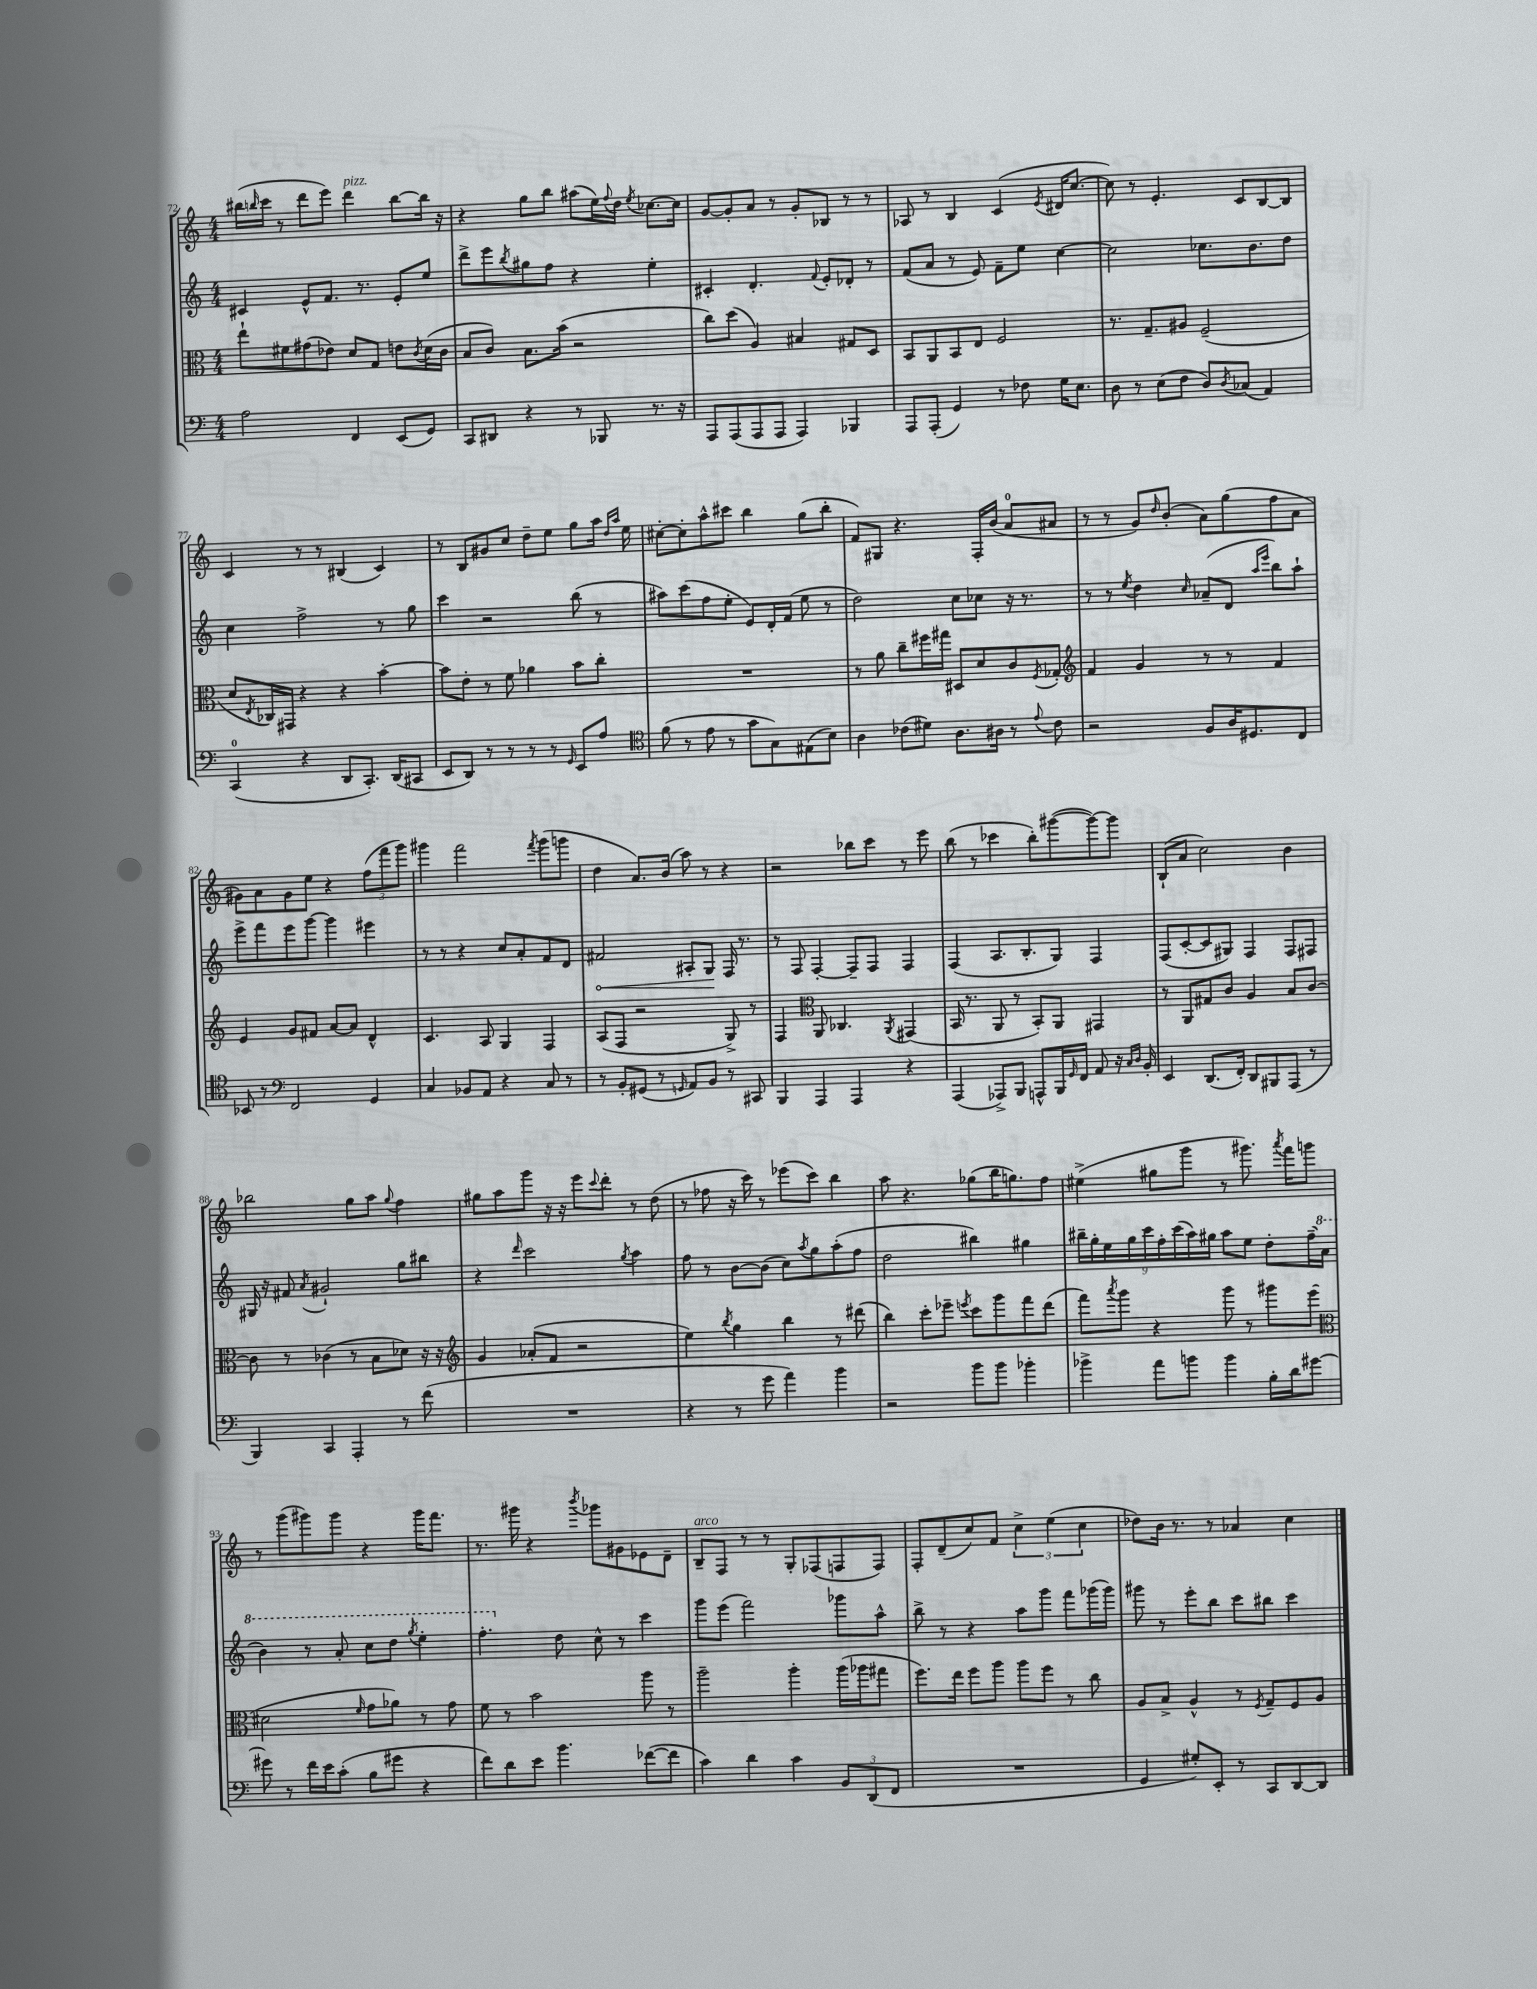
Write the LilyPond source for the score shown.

<<
\new StaffGroup <<
\new Staff = "s0" {
    \clef treble \key c \major \numericTimeSignature \time 4/4
    bis''16( \grace { b''16 } c'''16 r8 d'''8 e'''8) d'''4^\markup { \italic "pizz." } b''8~ b''16 r16 |
    r4 g''8 b''8 ais''8( e''16) \appoggiatura { f''8 } d''16 \acciaccatura { e''8 } ces''8.~ ces''16 |
    g'8~ g'8-. a'8 r8 g'8-. bes8 r8 r8 |
    aes8 r8 b4 c'4( \acciaccatura { e'8 } dis'16 c''8.~ |
    c''8) r8 e'4.-. c'8 b8~ b8 |
    c'4 r8 r8 bis4( c'4) |
    r8 b8 gis'8 c''8 d''8-- e''8 g''8 a''16 \grace { d''16 a''16 } e''16 |
    cis''8~-. cis''8-. a''8-^ cis'''8 b''4 g''8( b''8-. |
    f'8) gis8 r4. f16-. b'16( a'8-0 ais'8 |
    r8 r8 g'8) \grace { d''16 } b'8-.( a'8) g''8( f''8 a'8 |
    gis'8) a'8 gis'8 e''8 r4 \tuplet 3/2 { f''8( f'''8 g'''8) } |
    gis'''4 f'''2 \acciaccatura { f'''8 } gis'''8( g'''8 |
    d''4 a'8.) b'16( a''8) r8 r4 |
    r2 bes''8 c'''8 r8 e'''8 |
    b''8( r8 ces'''4 b''8-.) gis'''8~( gis'''8~) gis'''8 |
    b8-!( a'8 c''2) b'4 |
    bes''2 g''8 a''8 \appoggiatura { g''8 } f''4 |
    gis''8 a''8 g'''8 r16 r16 e'''8 \appoggiatura { c'''8 } d'''8-. r8 d''8( |
    r8 fes''8 r16 c'''16) r8 ees'''8( c'''8) b''4 |
    a''8 r4. ges''8( b''16 g''8.) f''8 |
    eis''4->( gis''8 g'''8 r8 gis'''8.) \acciaccatura { a'''8 } f'''16 g'''8 |
    r8 g'''8( gis'''8) gis'''8 r4 gis'''16 f'''8. |
    r8. gis'''16 r4 \acciaccatura { b'''8 } ges'''8 gis'8 ees'8 d'8-- |
    b8--^\markup { \italic "arco" } f8 r8 r8 g8-. fes8( f8 f8) |
    f8-. d'8--( c''8) f'8 \tuplet 3/2 { c''4-> e''4( c''4 } |
    des''8) b'16 r8. r8 aes'4 c''4 \bar "|." |
}
\new Staff = "s1" {
    \clef treble \key c \major \numericTimeSignature \time 4/4
    cis'4 e'8-^ f'8. r8. e'8-. e''8 |
    d'''8-> e'''8 \acciaccatura { b''8 } gis''8 f''8 r4 e''4-. |
    cis'4-. d'4.-. \appoggiatura { f'8 } e'8-. des'8-. r8 |
    f'8( a'8 r8 e'8) f'8-- e''8 c''4~ |
    c''2 ces''8. b'8. d''8 |
    c''4 f''2-> r8 g''8 |
    c'''4 r2 b''8( r8 |
    ais''8) c'''8( f''8 e''8-. e'8) d'16-. f'16( e''8 r8 |
    d''2) c''8 ces''8 r16 r8. |
    r8 r8 \acciaccatura { e''8 } d''4 \grace { c''16 } aes'8--( d'8 \grace { a''16 e'''16 } b''8) a''8-! |
    e'''8-> f'''8 e'''8 g'''8~ g'''4 eis'''4 |
    r8 r8 r4 c''8 a'8-. f'8 d'8 |
    \once \override Hairpin.circled-tip = ##t fis'2\< ais8-. g8\! f16 r8. |
    r8 f8 f4~-. f8-- f8 f4 |
    f4( a8. b8.-. g8) f4 |
    f8( c'8~-. c'8 gis8) f4 f8 fis8 |
    gis16 r16 fis'8 \acciaccatura { a'8 } gis'2-! g''8 bis''8 |
    r4 \grace { d'''16 } c'''2 \acciaccatura { g''8 } a''4 |
    f''8 r8 b'8~ b'8( c''8) \acciaccatura { a''8 } g''8 a''8-.( f''8 |
    d''2 bis''4) gis''4 |
    \tuplet 9/8 { bis''16-- g''16-. e''16 g''16 c'''16 f''16-. c'''16( a''16) gis''16 } a''8 e''8 d''8-. f''16--( \ottava #1 a''16 |
    b''4) r8 a''8-. c'''8 d'''8 \acciaccatura { g'''8 } e'''4-. |
    f'''4.-. \ottava #0 d''8 c''8-^ r8 c'''4 |
    g'''8 e'''8( f'''2) ges'''8 a''8-^ |
    b''8-> r8 r4 a''8 g'''8 f'''8 ges'''16( ges'''16) |
    gis'''8 r8 e'''8-. b''8 c'''8 bis''8 c'''4 \bar "|." |
}
\new Staff = "s2" {
    \clef alto \key c \major \numericTimeSignature \time 4/4
    e''8-! fis'8 gis'8( ees'8) d'8 g8 e'8 \acciaccatura { c'8 } d'16( c'16 |
    b8 c'8) b8. b'16( r2 |
    c''8) d''8( a4) bis4 gis8 d8 |
    b,8 a,8 b,8 e8 f2 |
    r8. g8.-- ais8 f2--( |
    d'8 \acciaccatura { e8 } ces16) gis,16 r4 r4 b'4~-. |
    b'8 e'8-. r8 f'8 aes'4 b'8 c''8-. |
    R1 |
    r8 a'8 c''8-- fis''16 gis''16 dis8 d'8 c'8 \acciaccatura { f8 } ges8-. |
    \clef treble f'4 g'4 r8 r8 f'4 |
    e'4 g'8 fis'8 a'8~ a'8 d'4-^ |
    c'4. a8 g4 f4 |
    a8( f8 r2 g8->) r8 |
    f4 \clef alto a,8 ces4. \acciaccatura { a,8 } gis,4( |
    b,16 r8. a,8 r8 b,8-.) a,8 gis,4 |
    r8 a,8 gis8 c'8 a4 b8 c'8~ |
    c'8 r8 ces'4( r8 b8 des'8) r16 r16 |
    \clef treble g'4 aes'8-.( f'8 r2 |
    e''4) \acciaccatura { b''8 } g''4 b''4 r8 dis'''8( |
    b''4) c'''8-. ees'''8-- \acciaccatura { e'''8 } c'''8 g'''8 f'''8 d'''8( |
    f'''8) \acciaccatura { a'''8 } g'''8 r4 g'''8 r8 gis'''8 e'''8( |
    \clef alto dis'2 \grace { f'16 } g'8 aes'8) r8 g'8 |
    f'8 r8 b'2 a''8 r8 |
    a''2-- a''4-. a''16( aes''16 gis''8 |
    f''8.) e''16 f''8 a''8 a''8 f''8 r8 c''8 |
    a8 b8-> a4-^ r8 \acciaccatura { f8 } g8-- f8 a8 \bar "|." |
}
\new Staff = "s3" {
    \clef bass \key c \major \numericTimeSignature \time 4/4
    a2 f,4 e,8( g,8) |
    c,8 dis,8 r4 r8 bes,,8 r8. r16 |
    a,,8 a,,8( a,,8 a,,8 a,,4) bes,,4 |
    a,,8 a,,8-.( g,4) r8 fes8 g16 e8. |
    d8 r8 e8( f8 d8) \acciaccatura { d8 } ces8( a,4) |
    c,4-0( r4 d,8 c,8.-.) d,16( cis,8 |
    e,8 d,8) r8 r8 r8 r8 \grace { g,16 } e,8 a8 |
    \clef tenor f'8( r8 e'8 r8 g'8 g8) eis8( b8) |
    a4 ces'8( dis'8) a8. ais16 r8 \appoggiatura { e'8 } ces'8 |
    r2 f8 a16 dis8. c8 |
    bes,8 r8 \clef bass f,2 g,4 |
    c4 bes,8 a,8 r4 c8 r8 |
    r8 b,8-. gis,8( r8 \grace { g,16 } a,8) b,8 r8 cis,8 |
    b,,4 a,,4 a,,4 r4 |
    a,,4( aes,,8->) b,,8 a,,8-^ b,,16 \grace { g,16 } f,16 a,8 r16 \grace { c16 d16 } b,16-. |
    e,4 d,8.( f,16-.) d,8 bis,,8 a,,8( r8 |
    b,,4) c,4 a,,4-. r8 f'8( |
    R1 |
    r4 r8 g'8 a'4) b'4 |
    r2 b'8 b'8 bes'4-. |
    bes'4-> a'8 b'8 b'4 b16-. d'16 gis'8~ |
    gis'8 r8 f'16 e'16 c'8-.( b8 gis'8 r4 |
    f'8) d'8 e'8 b'4. fes'8~( fes'8 |
    c'4) d'4 c'4 \tuplet 3/2 { b,8 d,8( f,8 } |
    R1 |
    g,4 gis8-.) e,8-. r8 c,8 d,8~ d,8 \bar "|." |
}
>>
>>
\layout { \context { \Score currentBarNumber = #72 } }
